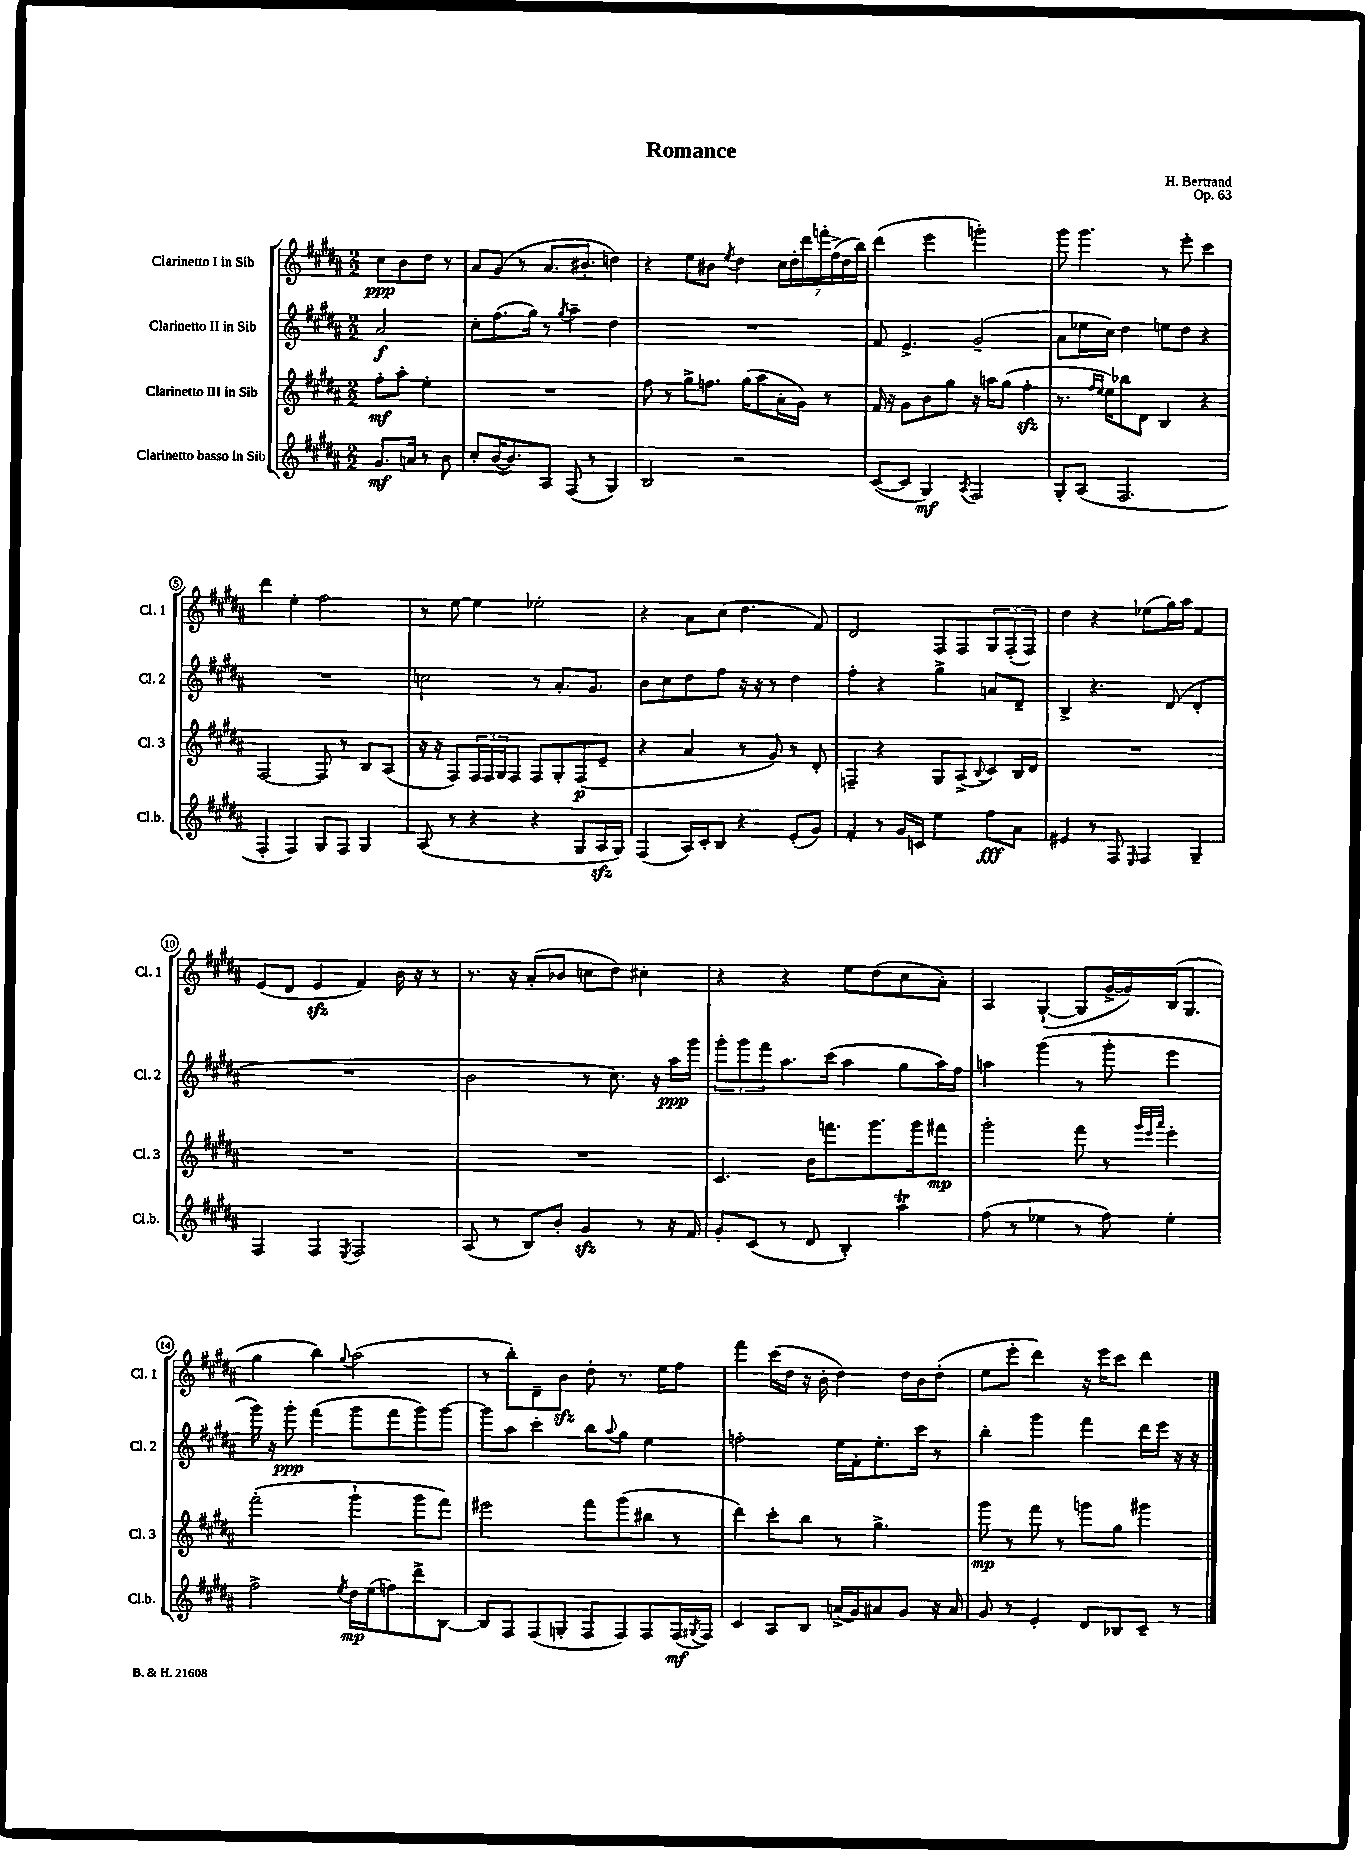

**kern	**dynam	**kern	**dynam	**kern	**dynam	**kern	**dynam
*part4	*part4	*part3	*part3	*part2	*part2	*part1	*part1
*staff4	*staff4	*staff3	*staff3	*staff2	*staff2	*staff1	*staff1
*I"Clarinetto basso in Sib	*	*I"Clarinetto III in Sib	*	*I"Clarinetto II in Sib	*	*I"Clarinetto I in Sib	*
*I'Cl.b.	*	*I'Cl. 3	*	*I'Cl. 2	*	*I'Cl. 1	*
*clefG2	*	*clefG2	*	*clefG2	*	*clefG2	*
*k[f#c#g#d#a#]	*	*k[f#c#g#d#a#]	*	*k[f#c#g#d#a#]	*	*k[f#c#g#d#a#]	*
*M2/2	*	*M2/2	*	*M2/2	*	*M2/2	*
=	=	=	=	=	=	=	=
8.g#/L	mf	8ff#'\L	mf	2a#/	f	8cc#\L	ppp
.	.	8aa#'\J	.	.	.	8b\	.
16an/Jk	.	.	.	.	.	.	.
8r	.	4ee'\	.	.	.	8dd#\J	.
8b\	.	.	.	.	.	8r	.
=1	=1	=1	=1	=1	=1	=1	=1
8cc#'/L	.	1r	.	8cc#'\L	.	8a#/L	.
([16b/K	.	.	.	(8.ff#\	.	(8g#/J	.
8.b/])	.	.	.	.	.	.	.
.	.	.	.	.	.	8r	.
.	.	.	.	16gg#\Jk)	.	.	.
8A#/J	.	.	.	8r	.	8.a#/L	.
.	.	.	.	8qgg#/	.	.	.
(8F#/	.	.	.	4aa#~\	.	.	.
.	.	.	.	.	.	8.b#X'/J	.
8r	.	.	.	.	.	.	.
4G#/)	.	.	.	4dd#\	.	4ddn\)	.
=2	=2	=2	=2	=2	=2	=2	=2
2B/	.	8ff#\	.	1r	.	4r	.
.	.	8r	.	.	.	.	.
.	.	8gg#^\L	.	.	.	8ee\L	.
.	.	8.ffn\J	.	.	.	8b#X\J	.
.	.	.	.	.	.	8qee/	.
2r	.	.	.	.	.	4dd#\	.
.	.	(16gg#\KL	.	.	.	.	.
.	.	8aa#\	.	.	.	.	.
.	.	16a#'\L	.	.	.	28cc#\LL	.
.	.	.	.	.	.	28dd#'\	.
.	.	16g#\JJ)	.	.	.	.	.
.	.	.	.	.	.	28ddd#\	.
.	.	.	.	.	.	28fffn'\	.
.	.	8r	.	.	.	.	.
.	.	.	.	.	.	(28ff#^\	.
.	.	.	.	.	.	28dd#\	.
.	.	.	.	.	.	28bb\JJ)	.
=3	=3	=3	=3	=3	=3	=3	=3
([8c#/L	.	16f#/	.	8f#/	.	(4ddd#\	.
.	.	16r	.	.	.	.	.
8c#/J]	.	8g#\L	.	4.e^/	.	.	.
4G#/)	mf	8b\	.	.	.	4eee\	.
.	.	8gg#\J	.	.	.	.	.
8qA#/	.	.	.	.	.	.	.
2F#/	.	16r	.	(2g#~/	.	2gggn'\)	.
.	.	16aan\KL	.	.	.	.	.
.	.	(8gg#\J	.	.	.	.	.
.	.	4ff#zz'\	.	.	.	.	.
=4	=4	=4	=4	=4	=4	=4	=4
8G#'/L	.	8.r	.	8a#\L	.	8ggg#\	.
(8A#/J	.	.	.	16ee-X\L	.	4.ggg#\	.
.	.	16qqff#/LL	.	.	.	.	.
.	.	16qqee/JJ	.	.	.	.	.
.	.	16ee\KL)	.	16cc#\JJ)	.	.	.
2.F#/	.	8bb-X\	.	4dd#\	.	.	.
.	.	8d#\J	.	.	.	.	.
.	.	4B/	.	8een\L	.	8r	.
.	.	.	.	8dd#\J	.	8eee'\	.
.	.	4r	.	4r	.	4ccc#\	.
!!LO:LB:g=z
=5	=5	=5	=5	=5	=5	=5	=5
4F#'/	.	[2F#/	.	1r	.	4ddd#\	.
4F#/)	.	.	.	.	.	4ee'\	.
8G#/L	.	8F#/]	.	.	.	2ff#\	.
8F#/J	.	8r	.	.	.	.	.
4G#/	.	8B/L	.	.	.	.	.
.	.	(8A#/J	.	.	.	.	.
=6	=6	=6	=6	=6	=6	=6	=6
(8A#/	.	16r	.	2ccn\	.	8r	.
.	.	16r	.	.	.	.	.
8r	.	8F#/L)	.	.	.	[8ee\	.
4r	.	24F#/L	.	.	.	4ee\]	.
.	.	24F#/	.	.	.	.	.
.	.	24G#/J	.	.	.	.	.
.	.	8F#/J	.	.	.	.	.
4r	.	8F#/L	.	8r	.	2ee-X'\	.
.	.	8G#'/	.	8.a#'/L	.	.	.
8G#/L	.	(8F#/	p	.	.	.	.
.	.	.	.	8.g#/J	.	.	.
16A#zz/L	.	8e~/J	.	.	.	.	.
16G#/JJ)	.	.	.	.	.	.	.
=7	=7	=7	=7	=7	=7	=7	=7
(4F#/	.	4r	.	8b\L	.	4r	.
.	.	.	.	8cc#\	.	.	.
16A#/LL)	.	4a#/	.	8dd#\	.	8a#\L	.
16c#'/J	.	.	.	.	.	.	.
8B/J	.	.	.	8ff#\J	.	(8cc#\J	.
4r	.	8r	.	16r	.	4.dd#\	.
.	.	.	.	16r	.	.	.
.	.	8g#/)	.	8r	.	.	.
(8e'/L	.	8r	.	4dd#\	.	.	.
8g#/J)	.	8d#'/	.	.	.	8f#/)	.
=8	=8	=8	=8	=8	=8	=8	=8
4f#'/	.	4Fn~/	.	4ff#'\	.	2d#/	.
8r	.	4r	.	4r	.	.	.
16g#/LL	.	.	.	.	.	.	.
16cn/JJ	.	.	.	.	.	.	.
4ee\	.	8G#/L	.	4gg#^\	.	8F#/L	.
.	.	(8A#^/	.	.	.	8F#/	.
.	.	8qqB/	.	.	.	.	.
8ff#\L	fff	8c#/)	.	8an/L	.	12G#/	.
.	.	.	.	.	.	(12F#'/	.
8a#\J	.	16B/L	.	8d#~/J	.	.	.
.	.	.	.	.	.	12F#/J)	.
.	.	16d#/JJ	.	.	.	.	.
=9	=9	=9	=9	=9	=9	=9	=9
4e#X/	.	1r	.	4B^/	.	4dd#\	.
8r	.	.	.	4.r	.	4r	.
8F#/	.	.	.	.	.	.	.
16qqE/	.	.	.	.	.	.	.
4F#/	.	.	.	.	.	(8ee-X\L	.
.	.	.	.	(8d#/	.	16gg#\L)	.
.	.	.	.	.	.	16aa#\JJ	.
4G#~/	.	.	.	4d#'/	.	4f#/	.
!!LO:LB:g=z
=10	=10	=10	=10	=10	=10	=10	=10
4F#/	.	1r	.	1r	.	(8e/L	.
.	.	.	.	.	.	8d#/J	.
4F#/	.	.	.	.	.	4ezz/	.
8qE/	.	.	.	.	.	.	.
2F#/	.	.	.	.	.	4f#/)	.
.	.	.	.	.	.	16b\	.
.	.	.	.	.	.	16r	.
.	.	.	.	.	.	8r	.
=11	=11	=11	=11	=11	=11	=11	=11
(8A#/	.	1r	.	2b\	.	8.r	.
8r	.	.	.	.	.	.	.
.	.	.	.	.	.	16r	.
8B/L)	.	.	.	.	.	(8a#'/L	.
8b'/J	.	.	.	.	.	8b-X/J	.
4g#zz/	.	.	.	8r	.	8ccn\L	.
.	.	.	.	8.cc#\)	.	8dd#\J)	.
8r	.	.	.	.	.	4cc#X'\	.
.	.	.	.	16r	.	.	.
16r	.	.	.	16aa#\LL	ppp	.	.
16f#/	.	.	.	16ggg#\JJ	.	.	.
=12	=12	=12	=12	=12	=12	=12	=12
8g#'/L	.	4.c#/	.	12ggg#'\L	.	4r	.
.	.	.	.	12ggg#\	.	.	.
(8c#/J	.	.	.	.	.	.	.
.	.	.	.	12fff#\	.	.	.
8r	.	.	.	8.aa#\	.	4r	.
8d#/	.	16b\KL	.	.	.	.	.
.	.	8.fffn\	.	(16ccc#\Jk	.	.	.
4B'/)	.	.	.	4aa#\	.	8ee\L	.
.	.	8.ggg#\	.	.	.	(8dd#\	.
4aa#t\	.	.	.	8gg#\L	.	8cc#\	.
.	.	16ggg#\k	.	.	.	.	.
.	.	8fff#X\J	mp	16aa#\L)	.	8a#'\J)	.
.	.	.	.	16ff#\JJ	.	.	.
=13	=13	=13	=13	=13	=13	=13	=13
(8ff#\	.	2ggg#'\	.	4aan\	.	4A#/	.
8r	.	.	.	.	.	.	.
4ee-X\	.	.	.	(4ggg#\	.	([4G#`/	.
8r	.	8fff#\	.	8r	.	8G#/L]	.
8ff#\)	.	8r	.	8ggg#'\	.	[16g#^/L	.
.	.	.	.	.	.	16g#/])	.
.	.	32qqggg#/LLL	.	.	.	.	.
.	.	32qqeee/	.	.	.	.	.
.	.	32qqaaa#/JJJ	.	.	.	.	.
4ee-'\	.	4eee'\	.	4eee\	.	(16B/J	.
.	.	.	.	.	.	8.G#/J	.
!!LO:LB:g=z
=14	=14	=14	=14	=14	=14	=14	=14
2ff#^\	.	(2fff#'\	.	16ggg#\)	.	4gg#\	.
.	.	.	.	16r	.	.	.
.	.	.	.	8ggg#'\	ppp	.	.
.	.	.	.	(4fff#\	.	4bb\)	.
8qee/	.	.	.	.	.	8qqgg#/	.
16dd#\LL	mp	4ggg#`\	.	8ggg#\L	.	(2aa#\	.
(16ee\J	.	.	.	.	.	.	.
8ffn\)	.	.	.	8fff#\	.	.	.
8ddd#^\	.	8ggg#\L	.	8ggg#\)	.	.	.
[8B\J	.	8fff#\J)	.	[8ggg#\J	.	.	.
=15	=15	=15	=15	=15	=15	=15	=15
8B/L]	.	2eee#X\	.	8ggg#\L]	.	8r	.
8F#/	.	.	.	8aa#\J	.	8bb'\L)	.
(8F#/	.	.	.	4ccc#'\	.	8d#~\	.
8Gn'/J	.	.	.	.	.	8bzz\J	.
8F#/L	.	8fff#\L	.	8bb\L	.	8dd#'\	.
.	.	.	.	8qqaa#/	.	.	.
8F#/)	.	(8ggg#\	.	8gg#\J	.	8.r	.
8F#/	.	8bb#X\J	.	4ee\	.	.	.
.	.	.	.	.	.	16ee\KL	.
(16F#/L	mf	8r	.	.	.	8ff#\J	.
8qG#X/	.	.	.	.	.	.	.
16F#/JJ)	.	.	.	.	.	.	.
=16	=16	=16	=16	=16	=16	=16	=16
4c#/	.	4ddd#\)	.	2ffn'\	.	4fff#\	.
8A#/L	.	8ccc#'\L	.	.	.	(16ccc#\LL	.
.	.	.	.	.	.	16dd#\JJ	.
8B/J	.	8bb\J	.	.	.	16r	.
.	.	.	.	.	.	16b'\	.
(16an^/LL	.	8r	.	16ee\LL	.	4dd#\)	.
16g#/J)	.	.	.	16f#'\J	.	.	.
8a#X/	.	4.gg#^\	.	8.ee'\	.	.	.
8g#/J	.	.	.	.	.	16dd#\LL	.
.	.	.	.	16ccc#\Jk	.	16b\J	.
16r	.	.	.	8r	.	(8dd#'\J	.
16a#/	.	.	.	.	.	.	.
=17	=17	=17	=17	=17	=17	=17	=17
8g#/	.	8ggg#\	mp	4bb'\	.	8ee\L	.
8r	.	8r	.	.	.	8eee'\J	.
4e'/	.	8fff#\	.	4ggg#\	.	4ddd#\)	.
.	.	8r	.	.	.	.	.
8d#/L	.	8gggn\L	.	4fff#\	.	16r	.
.	.	.	.	.	.	16eee\KL	.
8B-X/	.	8gg#\J	.	.	.	8ccc#\J	.
8c#~/J	.	4ggg#X\	.	16ddd#\LL	.	4ddd#\	.
.	.	.	.	16eee\JJ	.	.	.
8r	.	.	.	16r	.	.	.
.	.	.	.	16r	.	.	.
==	==	==	==	==	==	==	==
*-	*-	*-	*-	*-	*-	*-	*-
